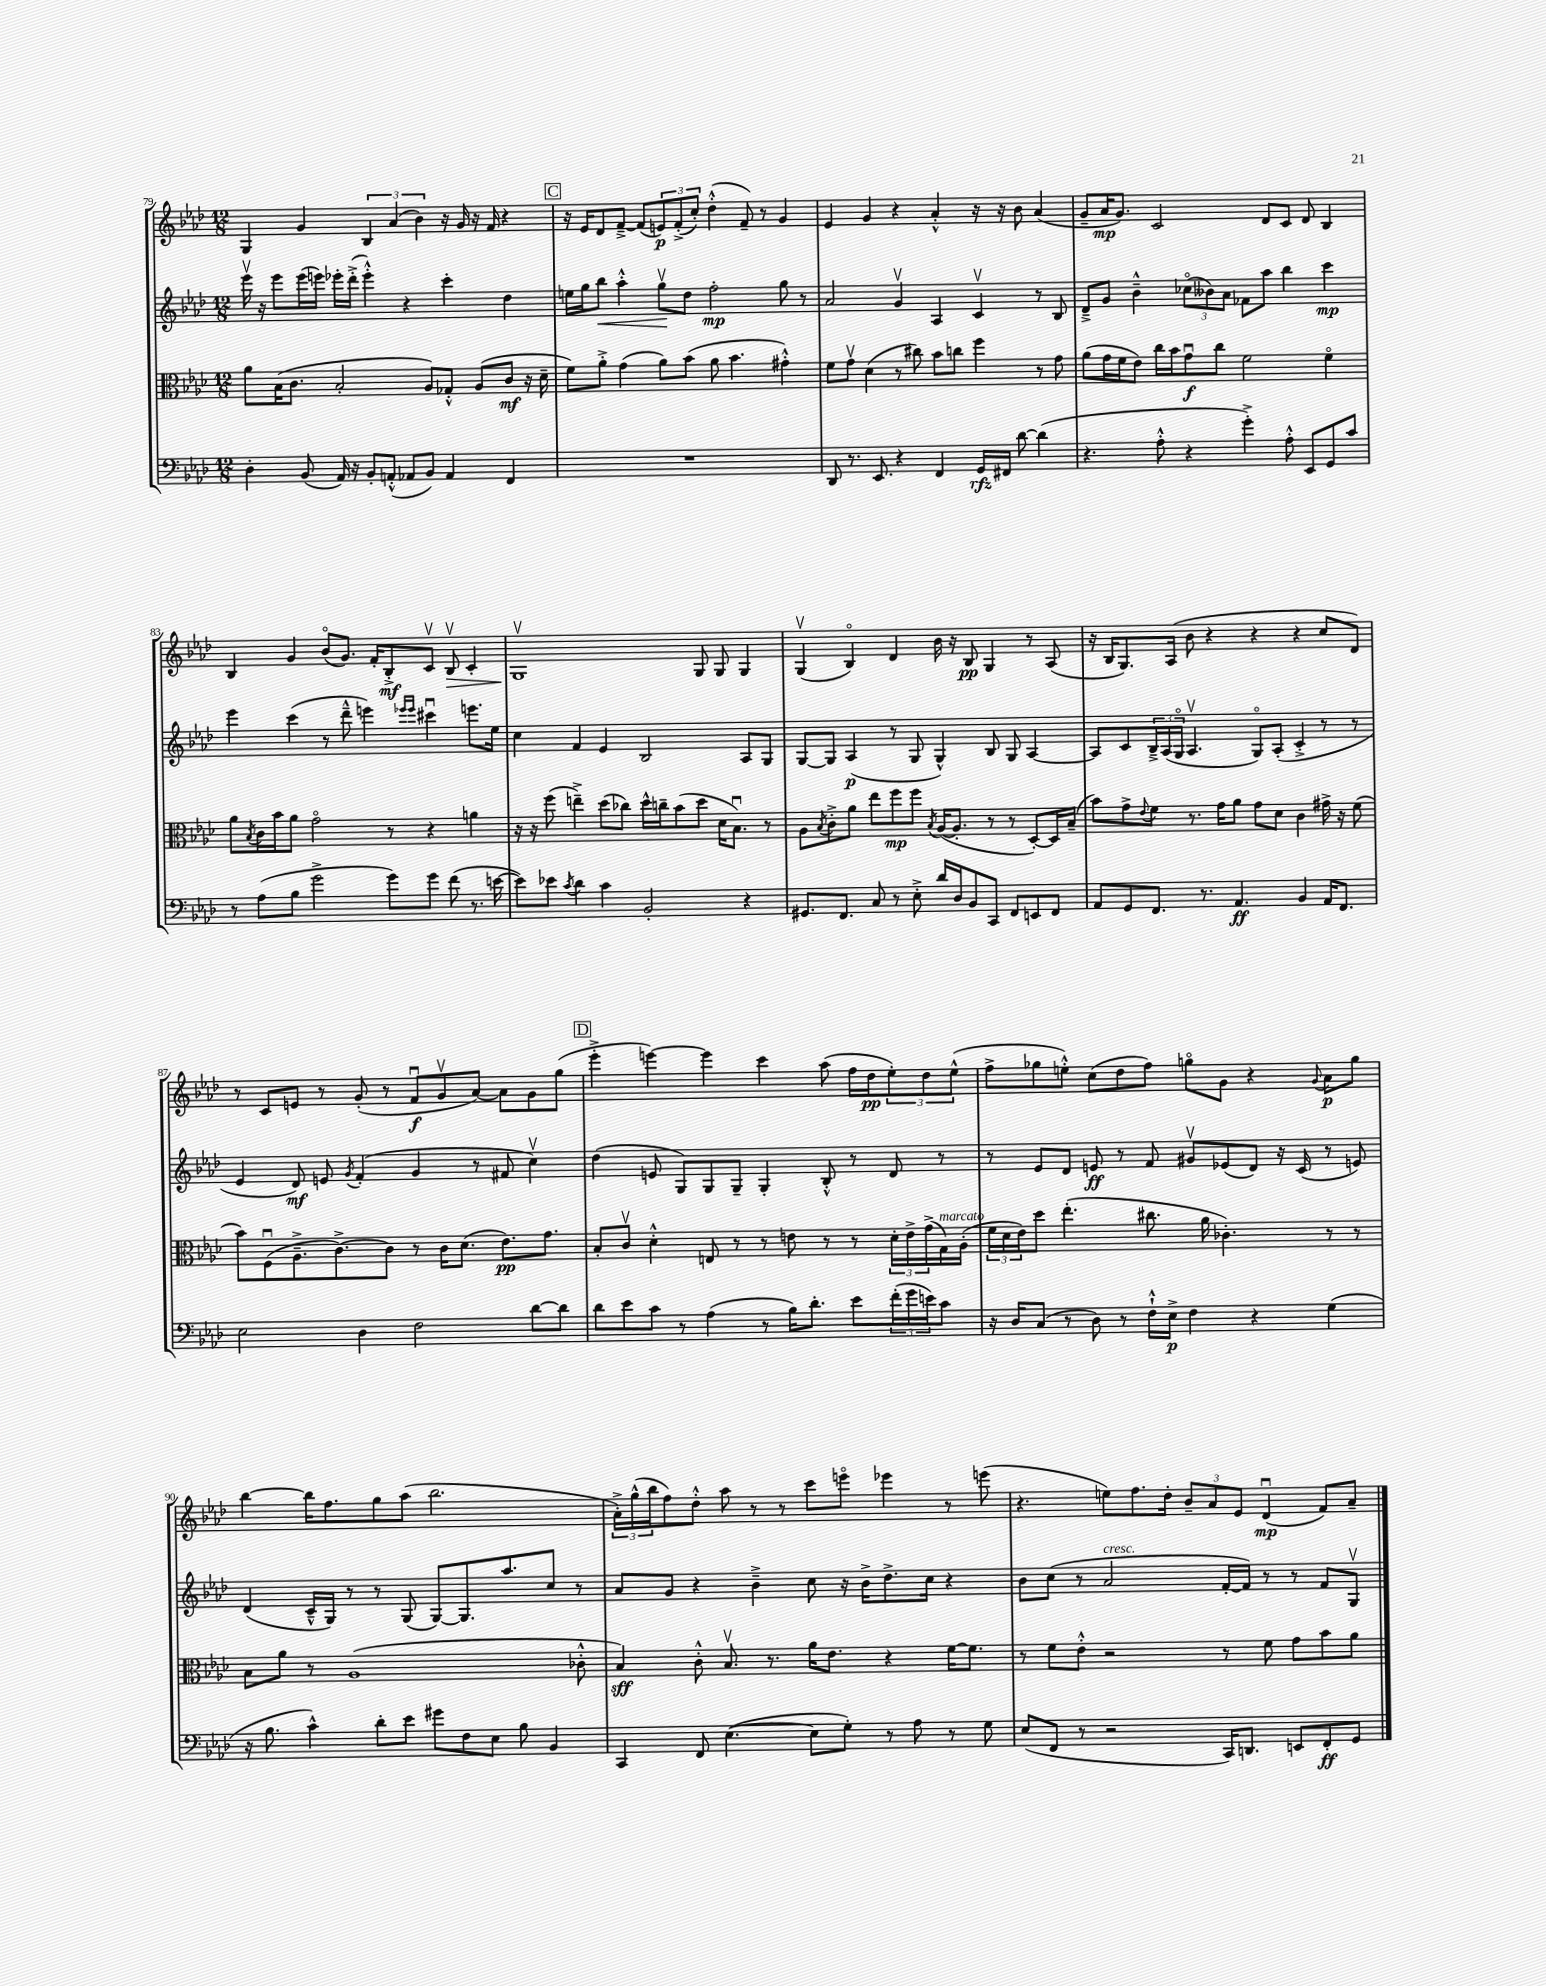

**kern	**kern	**kern	**kern
*staff4	*staff3	*staff2	*staff1
*clefF4	*clefC3	*clefG2	*clefG2
*k[b-e-a-d-]	*k[b-e-a-d-]	*k[b-e-a-d-]	*k[b-e-a-d-]
*M12/8	*M12/8	*M12/8	*M12/8
4D-'\	8a-\L	16eee-v\	4G/
.	.	16r	.
.	(16B-\K	8eee-\L	.
.	8.c\J	.	.
(8BB-/	.	(16eee-\L	4g/
.	.	16eee\JJ)	.
16AA-/)	2B-'/	16eee-'\LL	.
16r	.	(16ddd-'^\JJ	.
8BB-'/L	.	4eee-'^^\)	6B-/
(8AA'^^/J	.	.	.
.	.	.	(6a-/
8AA-/L	.	4r	.
.	.	.	6b-\)
8BB-/J)	8A-/L)	.	.
4AA-/	8G-'^^/J	4ccc'\	16r
.	.	.	16g/
.	(8A-/L	.	16r
.	.	.	16f/
4FF/	8c/J	4dd-\	4r
.	16r	.	.
.	16d-~\	.	.
=	=	=	=
1.r	8f\L)	16ee\LL	16r
.	.	16gg\J	16e-/LK
.	8a-'^\J	8bb-\J	8d-/
.	(4g\	4aa-'^^\	[8f~^/J
.	.	.	(8f/]L
.	8a-\L)	8ggv\L	12e/)
.	.	.	(12f'^/
.	(8b-\J	8dd-\J	.
.	.	.	12cc'/J)
.	8a-\	2ff'\	(4dd-'^^\
.	4.b-\	.	.
.	.	.	8f~/)
.	.	.	8r
.	4g#'^^\)	8gg\	4g/
.	.	8r	.
=	=	=	=
8DD-/	8f\L	2a-/	4e-/
8.r	8gv\J	.	.
.	(4d-\	.	4g/
8.EE-/	.	.	.
4r	8r	4gv/	4r
.	8cc#\)	.	.
4FF/	8b-\L	4A-/	4a-'^^/
.	8cc\J	.	.
16GG/LL	4ff\	4cv/	16r
16FF#/JJ	.	.	16r
[8d-\	.	.	8b-\
(4d-\]	8r	8r	(4a-/
.	8g\	8B-/	.
=	=	=	=
4.r	(8a-\L	8d-~^/L	8g~/L
.	16g\L	8g/J	16a-/K
.	16f\J	.	8.g/J)
.	8e-\J)	4b-~^^\	.
8A-'^^\	16cc\LL	.	2c/
.	16b-\J	.	.
4r	8gu\	(12cc-o\L	.
.	.	12b--\)	.
.	8cc\J	.	.
.	.	12a-\J	.
4g'^\)	2f\	8f-\L	.
.	.	8aa-\J	8d-/L
8A-'^^\	.	4bb-\	8c/J
8EE-/L	.	.	8d-/
8GG/	4fo\	4ccc\	4B-/
8c/J	.	.	.
=	=	=	=
8r	8a-\L	4eee-\	4B-/
.	8qB-/	.	.
(8A-\L	16c\L	.	.
.	16b-\J	.	.
8B-\J	8a-\J	(4ccc\	4g/
2g^\	2go\	.	.
.	.	8r	(8b-o/L
.	.	8ddd-~^^\	8.g/J)
.	.	4eee\)	.
.	.	.	16f'/LK
8g\L)	8r	.	8B-'^/
.	.	16qqeee-/LL	.
.	.	16qqeee-/JJ	.
8g\J	4r	4ccc#u\	8cv/J
(8f\	.	.	8B-v/
8.r	4a\	8.eee\L	4c'/
[16e\	.	16ee-\Jk	.
=	=	=	=
8e\]L)	16r	4cc\	1Gv
.	16r	.	.
8e-\J	(8ff\	.	.
8qc/	.	.	.
4d-\	4ee~^\)	4f/	.
4c\	(8dd-\L	4e-/	.
.	8cc-\J)	.	.
2BB-'/	16dd-^^\LL	2B-/	.
.	16cc~\J	.	.
.	(8b-\	.	.
.	8dd-\J	.	8G/
.	16d-\LK	.	8G/
.	8.B-u\J)	.	.
4r	.	8A-/L	4G/
.	8r	8G/J	.
=	=	=	=
8.GG#/L	8A-\L	[8G/L	(4Gv/
.	8qB-/	.	.
.	8c'^\	8G/]J	.
8.FF/J	.	.	.
.	8a-\J	(4A-/	4B-o/)
8C/	8ee-\L	.	.
8r	8ff\	8r	4d-/
8E-'^\	8ff\J	8G/	.
.	8qB-/	.	.
16d-/LL	([16A-/LK	4G^^/)	16b-\
16D-/J	8.A-'/]J	.	16r
8BB-/	.	.	8B-/
8CC/J	8r	8B-/	4G/
8FF/L	8r	8G/	.
8EE/	[8D-'/L)	[4A-/	8r
8FF/J	16D-/]L	.	(8A-/
.	(16B-~/JJ	.	.
=	=	=	=
8AA-/L	8b-\L)	8A-/]L	16r
.	.	.	16B-/LK
8GG/	8g^\	8c/	8.G/)
.	8qqe-/	.	.
8.FF/J	8f\J	24B-~^/L	.
.	.	(24A-/	.
.	.	.	(16A-/Jk
.	.	24Go/JJ	.
.	8.r	4.A-v/	8b-\
8.r	.	.	.
.	.	.	4r
.	16g\LK	.	.
4.AA-/	8a-\J	.	.
.	8g\L	8Go/L)	4r
.	8d-\J	(8A-'/J	.
4BB-/	4c\	4c'^/	4r
16AA-/LK	16g#^\	8r	8cc/L
8.FF/J	16r	.	.
.	(8f\	8r	8d-/J)
=	=	=	=
2E-\	8b-\L)	4e-/	8r
.	(8Fu\	.	8c/L
.	8.A-~^\	8d-/)	8e/J
.	.	8e/	8r
.	[8.c^\)	.	.
.	.	8qg/	.
4D-\	.	(4f'/	(8g'/
.	8c\]J	.	8r
2F\	8r	4g/	8fu/L
.	16c\LK	.	8gv/
.	(8.d-\J	.	.
.	.	8r	[8a-/J)
.	8.e-\L)	8f#/	8a-\]L
[8d-\L	.	4ccv\)	8g\
.	8.g\J	.	.
8d-\]J	.	.	(8gg\J
=	=	=	=
8d-\L	8B-'/L	(4dd-\	4eee-'^\
8e-\	8cv/J	.	.
8c\J	4d-'^^\	8e/	[4eee\)
8r	.	8G/L)	.
(4A-\	8E/	8G/	4eee\]
.	8r	8G~/J	.
8r	8r	4G'/	4ccc\
16B-\LK)	8e\	.	.
8.d-'\J	.	.	.
.	8r	8B-'^^/	(8aa-\
8e-\L	8r	8r	16ff\LL
.	.	.	16dd-\J
(24f'\L	24d-'\LL	8d-/	12ee-'\)
24g\	24e^\	.	.
24e\J)	(24g^\	.	12dd-\
8c\J	16G\)	8r	.
.	.	.	(12ee-^^\J
.	(16A-'\JJ	.	.
=	=	=	=
16r	24f\LL	8r	8ff^\L
.	24d-\	.	.
16D-/LK	.	.	.
.	24e-\J)	.	.
(8C/J	8dd-\J	8e-/L	8gg-\
8r	(4.ee-'\	8d-/J	8ee'^^\J)
8D-\)	.	8e/	(8cc\L
8r	.	8r	8dd-\
16F`^^\LL	8.cc#\	8f/	8ff\J)
16E-^\JJ	.	.	.
4F\	.	8g#v/L	8ggo\L
.	16a-\	.	.
.	4.c-'\)	(8e-/	8g\J
4r	.	8d-/J)	4r
.	.	16r	.
.	.	(16c/	.
.	.	.	8qqg/
(4G\	8r	8r	8a-\L
.	8r	8e/)	8gg\J
=	=	=	=
16r	8B-\L	(4d-/	[4bb-\
8.B-\	.	.	.
.	8a-\J	.	.
4c^^\)	8r	16c~^^/LL	16bb-\]LK
.	.	16G/JJ)	8.ff\
.	(1A-	8r	.
8d-'\L	.	8r	8gg\
8e-\J	.	(8G/	(8aa-\J
8g#\L	.	[8G/L)	2.bb-\
8F\	.	8.G/]	.
8E-\J	.	.	.
.	.	8.aa-/	.
8B-\	.	.	.
4BB-/	.	8cc/J	.
.	8c-'^^\	8r	.
=	=	=	=
4CC/	4B-/)	8a-/L	24a-'^\LL)
.	.	.	(24gg^^\
.	.	.	24bb-\J
.	.	8g/J	8ff\)
8FF/	8c'^^\	4r	8dd-'^^\J
([4.E-\	8.B-v/	.	8aa-\
.	.	4b-~^\	8r
.	8.r	.	.
.	.	.	8r
8E-\]L	16a-\LK	8cc\	8ccc\L
.	8.e-\J	.	.
8G'\J)	.	16r	8eeeo\J
.	.	16b-^\LK	.
8r	4r	8.dd-^\	4eee-\
8A-\	.	.	.
.	.	16cc\Jk	.
8r	[16f\LK	4r	8r
.	8.f\]J	.	.
8G\	.	.	(8eee\
=	=	=	=
(8E-/L	8r	8b-\L	4.r
8FF/J	8f\L	(8cc\J	.
8r	8e-'^^\J	8r	.
2r	2r	2a-/	8ee\L)
.	.	.	8.ff\
.	.	.	16dd-'\Jk
.	.	.	12b-~/L
.	.	.	12a-/
16CC/LK)	8r	[16f'/LL	.
.	.	.	12e-/J
8.DD/J	.	16f/]JJ)	.
.	8f\	8r	(4d-u/
8EE/L	8g\L	8r	.
8FF'/	8b-\	8f/L	8f/L)
8GG/J	8a-\J	8Gv/J	8a-~/J
==	==	==	==
*-	*-	*-	*-
